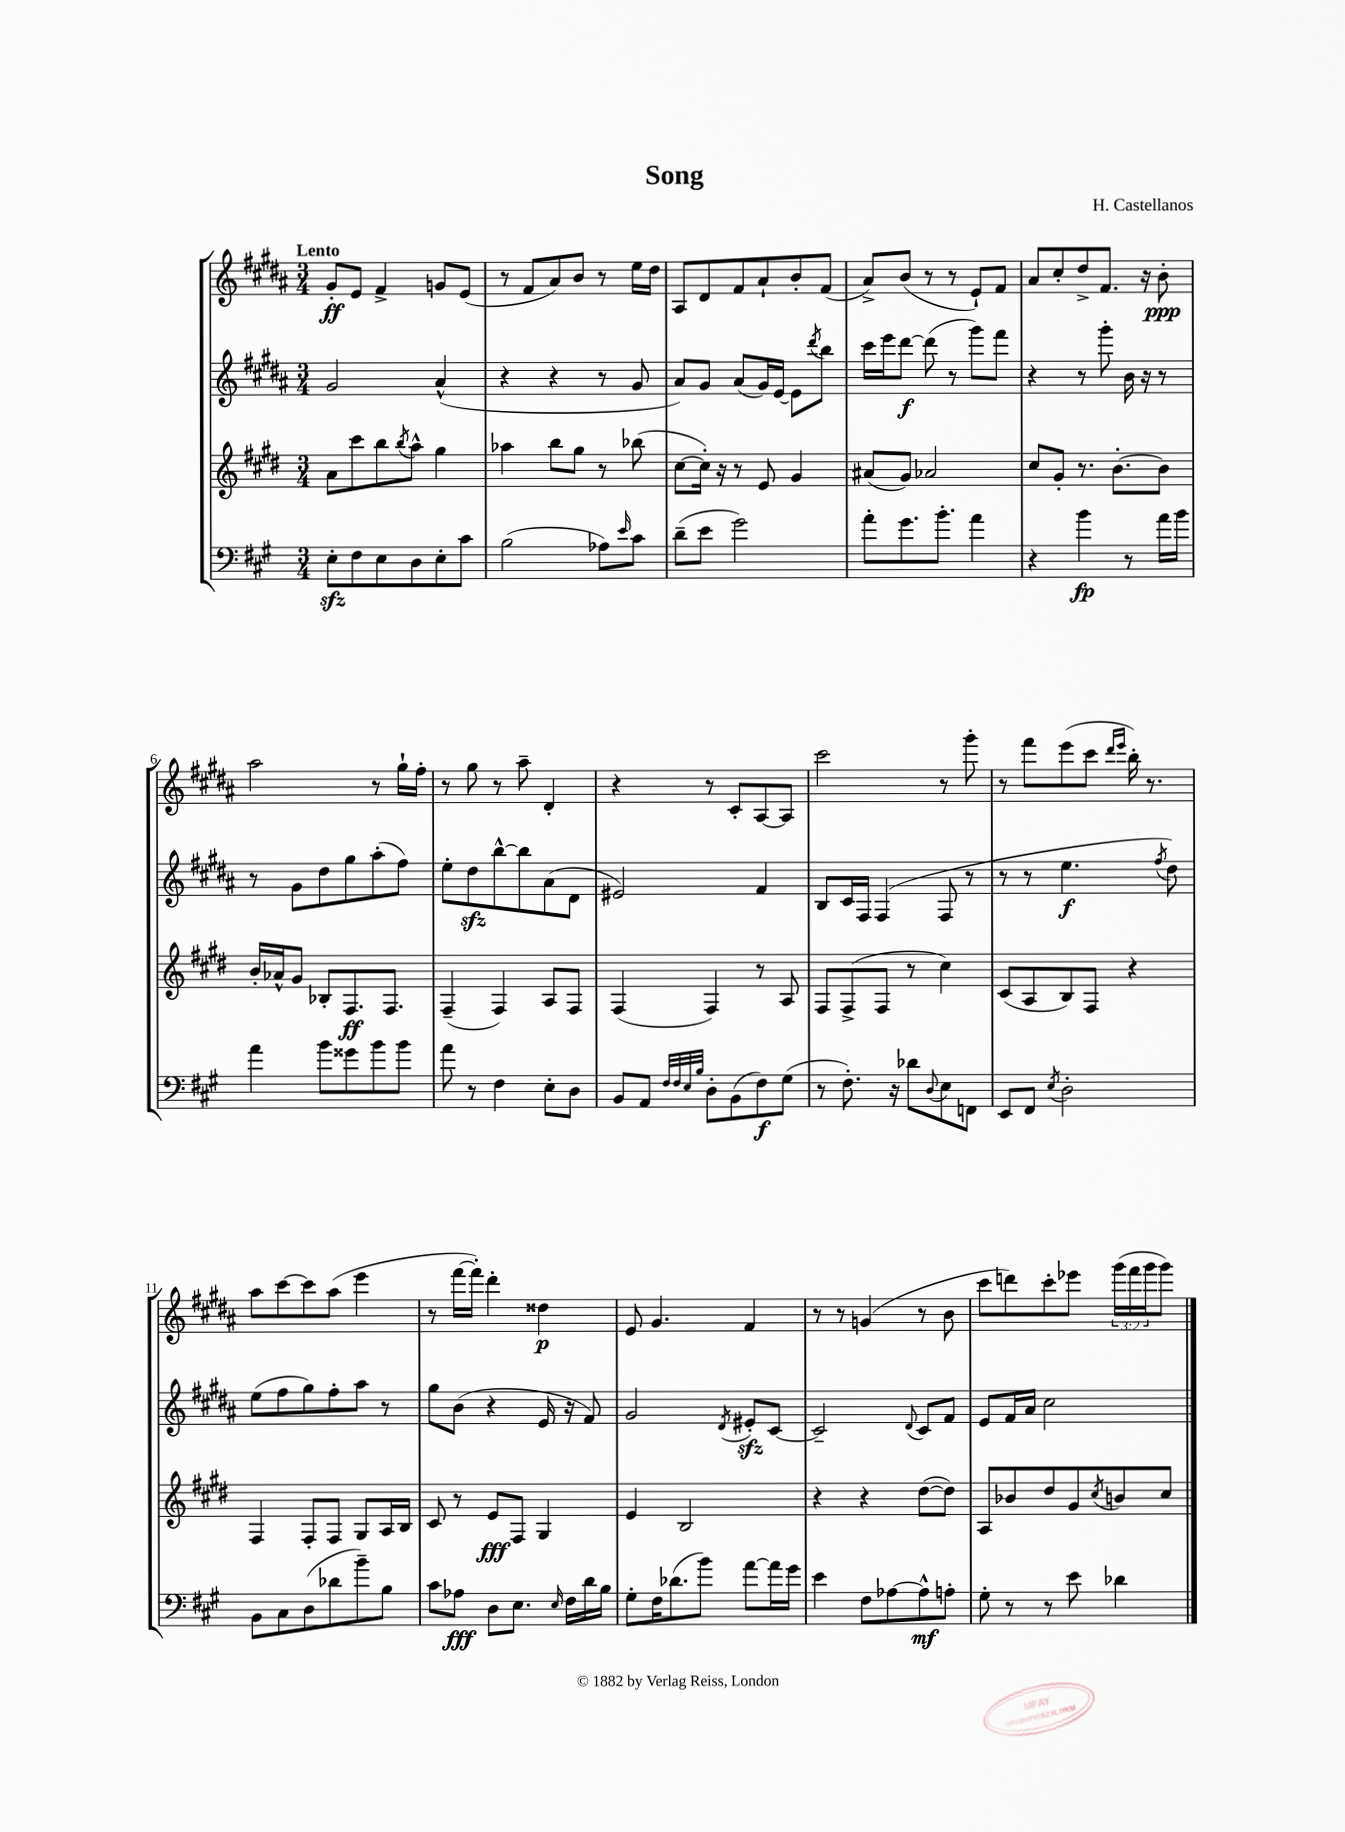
\header { title = "Song" composer = "H. Castellanos" }
<<
\new StaffGroup <<
\new Staff = "s0" {
    \clef treble \key b \major \numericTimeSignature \time 3/4 \override Staff.TupletNumber.text = #tuplet-number::calc-fraction-text \tempo "Lento"
    gis'8-.\ff e'8 fis'4-> g'8 e'8( |
    r8 fis'8 ais'8) b'8 r8 e''16 dis''16 |
    ais8 dis'8 fis'8 ais'8-! b'8-. fis'8( |
    ais'8->) b'8( r8 r8 e'8-!) fis'8 |
    ais'8 cis''8-. dis''8-> fis'8. r16 b'8-.\ppp |
    ais''2 r8 gis''16-! fis''16-. |
    r8 gis''8 r8 ais''8-- dis'4-. |
    r4 r8 cis'8-. ais8~ ais8 |
    cis'''2 r8 gis'''8-. |
    r8 fis'''8 e'''8( cis'''8 \grace { dis'''16 e'''16 } b''16-.) r8. |
    ais''8 cis'''8~ cis'''8 ais''8( e'''4 |
    r8 fis'''16~ fis'''16-.) dis'''4-. disis''4\p |
    e'8 gis'4. fis'4 |
    r8 r8 g'4( r8 b'8 |
    cis'''8 d'''8) cis'''8-. ees'''8 \tuplet 3/2 { gis'''16( fis'''16 gis'''16 } gis'''8) \bar "|." |
}
\new Staff = "s1" {
    \clef treble \key b \major \numericTimeSignature \time 3/4
    gis'2 ais'4-^( |
    r4 r4 r8 gis'8 |
    ais'8) gis'8 ais'8( gis'16) e'16~ e'8 \acciaccatura { dis'''8 } b''8 |
    cis'''16 e'''16 dis'''8~\f dis'''8( r8 gis'''8) fis'''8 |
    r4 r8 gis'''8-. b'16 r16 r8 |
    r8 gis'8 dis''8 gis''8 ais''8-.( fis''8) |
    e''8-. dis''8\sfz b''8~-^ b''8 ais'8( dis'8 |
    eis'2) fis'4 |
    b8 cis'16 fis16 fis4( fis8 r8 |
    r8 r8 e''4.\f \acciaccatura { fis''8 } dis''8) |
    e''8( fis''8 gis''8) fis''8-. ais''8 r8 |
    gis''8 b'8( r4 e'16 r16 fis'8) |
    gis'2 \acciaccatura { dis'8 } eis'8-.\sfz cis'8~ |
    cis'2-- \appoggiatura { dis'8 } cis'8 fis'8 |
    e'8 fis'16 ais'16 cis''2 \bar "|." |
}
\new Staff = "s2" {
    \clef treble \key e \major \numericTimeSignature \time 3/4
    a'8 cis'''8 b''8 \acciaccatura { b''8 } a''8-^ gis''4 |
    aes''4 b''8 gis''8 r8 bes''8( |
    cis''8~ cis''16-.) r16 r8 e'8 gis'4 |
    ais'8( gis'8) aes'2 |
    cis''8 gis'8-. r8. b'8.~-. b'8 |
    b'16-. aes'16-^ gis'8 bes8-. fis8.\ff fis8. |
    fis4--( fis4) a8 fis8 |
    fis4( fis4) r8 a8 |
    fis8 fis8->( fis8 r8 cis''4) |
    cis'8( a8 b8) fis8 r4 |
    fis4 fis8-. fis8 gis8 a16 b16 |
    cis'8 r8 e'8\fff fis8 gis4 |
    e'4 b2 |
    r4 r4 dis''8~( dis''8) |
    a8 bes'8 dis''8 gis'8 \acciaccatura { cis''8 } b'8 cis''8 \bar "|." |
}
\new Staff = "s3" {
    \clef bass \key a \major \numericTimeSignature \time 3/4
    e8-.\sfz fis8 e8 d8 e8-. cis'8 |
    b2( aes8) \grace { e'16 } cis'8 |
    d'8--( e'8 gis'2) |
    a'8-. gis'8. b'8.-. a'4 |
    r4 b'4\fp r8 a'16 b'16 |
    a'4 b'8 gisis'8 b'8 b'8 |
    a'8 r8 fis4 e8-. d8 |
    b,8 a,8 \grace { fis32 fis32 e32 b32 } d8-. b,8( fis8\f) gis8( |
    r8 fis8.-.) r16 des'8 \appoggiatura { d8 } e8 f,8 |
    e,8 fis,8 \acciaccatura { e8 } d2-. |
    b,8 cis8 d8( des'8 b'8--) b8 |
    cis'8 aes8\fff d8 e8. \grace { e16 } fis16 d'16 b16 |
    gis8-. fis16 des'8.( b'8) a'8~ a'16 gis'16 |
    e'4 fis8 aes8~ aes8-^\mf a8-. |
    gis8-. r8 r8 e'8 des'4 \bar "|." |
}
>>
>>
